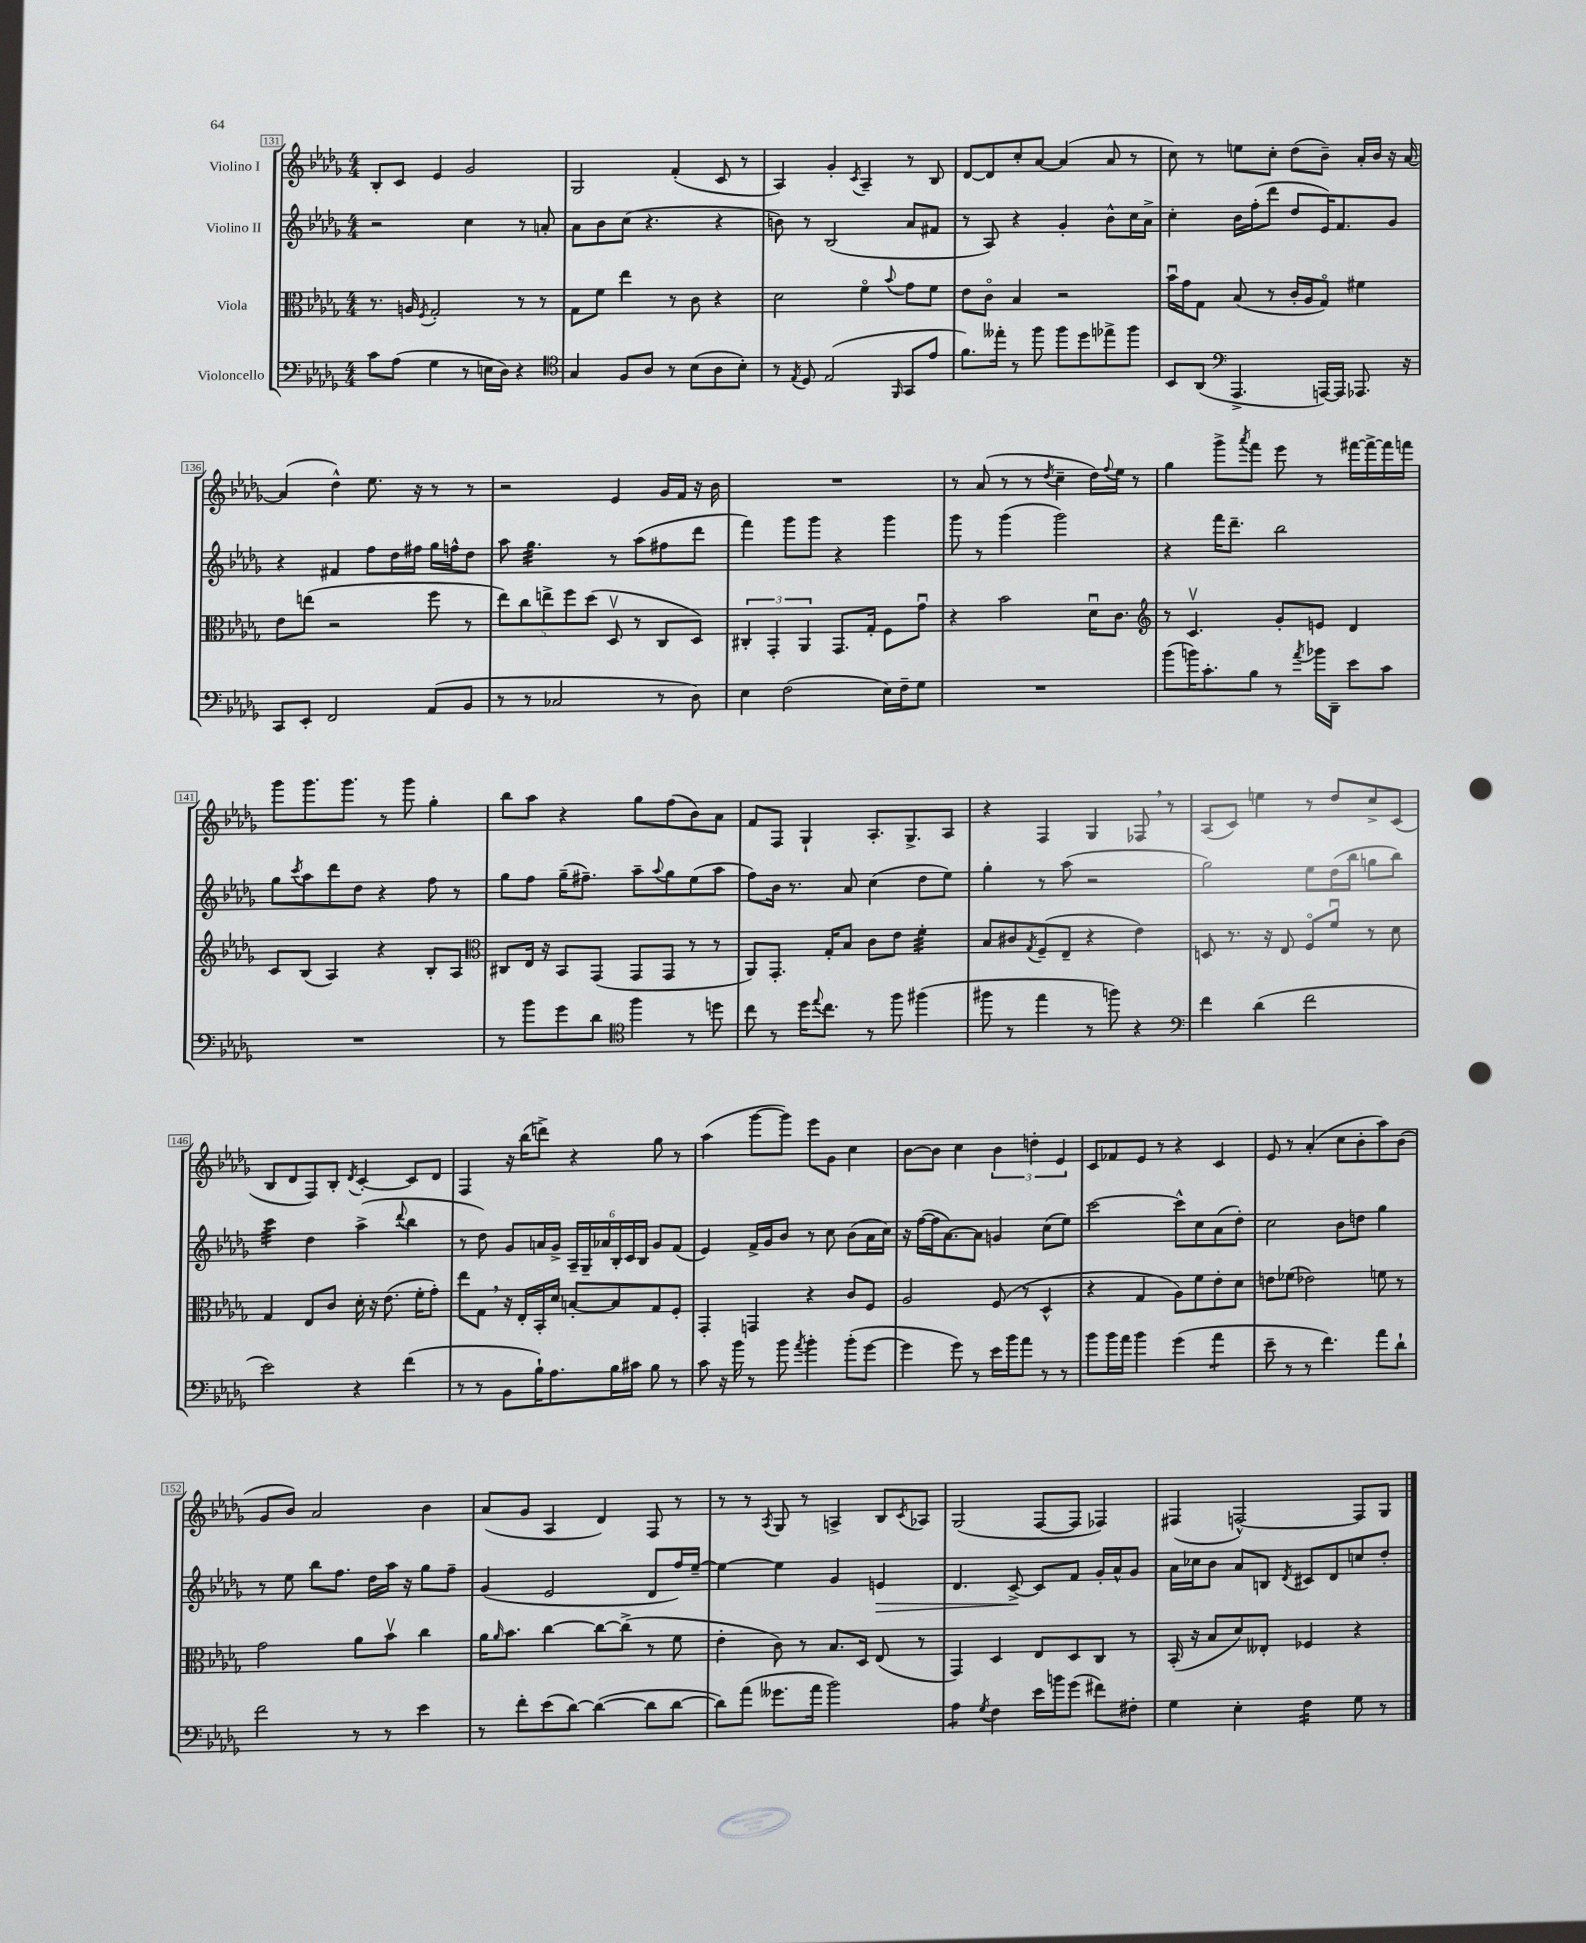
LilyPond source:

<<
\new StaffGroup <<
\new Staff = "s0" \with { instrumentName = "Violino I" } {
    \clef treble \key des \major \numericTimeSignature \time 4/4
    bes8-. c'8 ees'4 ges'2 |
    ges2 f'4-.( c'8 r8 |
    aes4) ges'4-. \acciaccatura { c'8 } aes4-- r8 bes8 |
    des'8~ des'8 c''8-. aes'8~ aes'4( aes'8 r8 |
    c''8) r8 e''8 c''8-. des''8( bes'8--) aes'16-. bes'16 r16 aes'16~ |
    aes'4( des''4-^) ees''8. r16 r8 r8 |
    r2 ees'4 ges'16 f'16 r16 bes'16 |
    R1 |
    r8 aes'8( r8 r8 \acciaccatura { des''8 } c''4-- des''16) \appoggiatura { f''8 } ees''16 r8 |
    ges''4 ges'''8-> \acciaccatura { aes'''8 } f'''8 ees'''8 r8 fis'''16~ fis'''16~-> fis'''16 f'''16 |
    ges'''8 ges'''8. ges'''8. r8 ges'''8 ges''4-. |
    bes''8 aes''8 r4 ges''8 f''8( bes'8) aes'8 |
    f'8 f8 ges4-! aes8.-. ges8.-> aes8 |
    r4 f4 ges4 fes8 \breathe r8 |
    aes8( c'8) e''4 r8 des''8 c''8-> c'8( |
    bes8 des'8 f8) bes8-. \acciaccatura { des'8 } c'4~-. c'8 des'8 |
    f4 r16 bes''16( d'''8->) r4 ges''8 r8 |
    aes''4( ges'''8~ ges'''8) ees'''8 ges'8 c''4 |
    bes'8~ bes'8 c''4 \tuplet 3/2 { bes'4 d''4-. ees'4 } |
    c'8 fes'8 ees'8 r8 r4 c'4 |
    ees'8 r8 aes'4-.( c''8 bes'8-. aes''8) bes'8( |
    ges'8 bes'8) aes'2 bes'4 |
    aes'8( ges'8 aes4 des'4) f8 r8 |
    r8 r8 \acciaccatura { aes8 } ges8 r8 a4-> bes8 \acciaccatura { c'8 } aes8 |
    ges2( f8~ f8 fes4) |
    fis4( f2~-^) f8 ges8 \bar "|." |
}
\new Staff = "s1" \with { instrumentName = "Violino II" } {
    \clef treble \key des \major \numericTimeSignature \time 4/4
    r2 c''4 r8 a'8-. |
    aes'8 bes'8 c''8( r4. r4 |
    b'8) r8 bes2( aes'8 fis'8 |
    r8 aes8) r4 ges'4-. bes'8-^ c''16 aes'16-> |
    c''4-. bes'16 f''16-.( des'''8 des''8 ees'16) f'8. ges'8 |
    r4 fis'4 f''8 des''16 fis''16 ges''16 f''16-^ des''8 |
    aes''8 ges''4.:32 r8 aes''8( fis''8 des'''8 |
    f'''4) ges'''8 ges'''8 r4 ges'''4 |
    ges'''8 r8 ges'''4( ges'''2) |
    r4 f'''16 des'''8.-- bes''2 |
    ges''8 \acciaccatura { c'''8 } aes''8 des'''8 des''8 r4 f''8 r8 |
    ges''8 f''8 ges''16--( fis''8.--) aes''8-- \appoggiatura { aes''8 } ges''8 ees''8( aes''8 |
    f''8) bes'16 r8. aes'8 c''4( des''8 ees''8) |
    ges''4-. r8 aes''8( r2 |
    ges''2) ees''8 des''16( bes''16 g''8 bes''8) |
    c'''4:32 des''4 aes''4->( \appoggiatura { des'''8 } bes''4 |
    r8 des''8) ges'8 a'16 ges'16-> \tuplet 6/4 { aes16-- ges16-- aes'16 bes16-. c'16 bes16 } ges'8 f'8( |
    ees'4) f'16-> ges'16 bes'8 r8 c''8 bes'8( aes'16 c''16) |
    r16 f''16~( f''16 aes'8.~) aes'8 g'4 c''8( ees''8) |
    c'''2~ c'''8-^ c''8 aes'8( des''8-.) |
    c''2 bes'8 d''8 ges''4 |
    r8 ees''8 bes''8 f''8. des''16 aes''16 r16 ges''8 f''8-- |
    ges'4( ees'2 des'8 f''16) ees''16~-- |
    ees''4~ ees''4 ges'4 e'4\> |
    des'4. c'8~->\! c'8 f'8 ges'16-. aes'16-^ ges'8 |
    aes'16 ces''16 bes'8 aes'8 b8 \acciaccatura { des'8 } cis'8 des'8 c''8 des''8-. \bar "|." |
}
\new Staff = "s2" \with { instrumentName = "Viola" } {
    \clef alto \key des \major \numericTimeSignature \time 4/4
    r8. a16 \acciaccatura { f8 } ges2-. r8 r8 |
    ges8 f'8 ees''4 r8 c'8 r4 |
    des'2 f'4\flageolet \appoggiatura { bes'8 } ges'8 f'8 |
    ees'8 c'8\flageolet bes4 r2 |
    bes'16\downbow ges'16 ges8 bes8( r8 c'16-. aes16 ges8\flageolet) fis'4 |
    ees'8 e''8( r2 f''8 r8 |
    \tuplet 5/4 { ees''8) c''8 e''8-> f''8 des''8( } des8\upbow r8 c8 des8) |
    \tuplet 3/2 { cis4-. ges,4-. aes,4 } ges,8. ges16-. f8 ges'8\downbow |
    r4 bes'2 des'16\downbow c'8. |
    \clef treble r8 c'4.\upbow ges'8-. e'8 des'4 |
    c'8 bes8( aes4) r4 bes8-. aes8 |
    \clef alto cis8 ees16 r16 bes,8 ges,8( ges,8 ges,8 r8 r8 |
    aes,8) ges,8.-. ges16-. bes8 c'8 ees'8 f'4:32-. |
    bes8 cis'8 \acciaccatura { ges8 } f8--( ees8-- r4 ees'4) |
    d8 r8. r16 ees8 f8\flageolet f'8\downbow r8 des'8 |
    ges4 ees8 c'8 des'16-. r16 ees'8.( f'16-. ges'8-.) |
    ees''8 ges8 \breathe r16 ees16-. bes,16-. des'16 b8~-. b8 ges8 f8-. |
    ges,4-. g,4 r4 c'8 f8 |
    aes2 f8( r8 des4-^ |
    r4 ges4 aes8) f'8 ees'8-. des'8 |
    e'8 fes'8( ees'2) f'8 r8 |
    ges'2 aes'8 bes'8\upbow c''4 |
    aes'16 \grace { aes'16 } bes'8. c''4~ c''8~ c''8->( r8 f'8 |
    ees'4-. c'8) r8 bes8. des16 ees8( r8 |
    ges,4) des4 ees8 des8 c8 r8 |
    bes,16-.( r16 bes8 des'8) eeses8-. fes4 r4 \bar "|." |
}
\new Staff = "s3" \with { instrumentName = "Violoncello" } {
    \clef bass \key des \major \numericTimeSignature \time 4/4
    c'8 aes8( ges4 r8 e16 des16) r4 |
    \clef tenor ges4 f8 aes8 r8 bes8( aes8 bes8-.) |
    r8 \acciaccatura { ees8 } des8 ees2( \grace { f,16 } ges,8 ees'8 |
    f'8.) eeses''16-. r8 f''8 f''8 des''8 ees''8-> f''8 |
    bes,8 aes,8( \clef bass aes,,4.-> a,,16~) a,,16 aes,,8. r16 |
    c,8 ees,8-. f,2 aes,8( bes,8 |
    r8 r8 ces2 r8 des8) |
    ees4 f2( ees16) f16-- ges8 |
    R1 |
    bes'8( b'16) c'8.-. bes8 r8 \acciaccatura { aes'8 } bes'16 des,16-- ees'8 c'8 |
    R1 |
    r8 bes'8 ges'8 des'8 \clef tenor f''4 r8 d''8 |
    c''8 r8 des''16 \appoggiatura { ees''8 } c''8. r8 f''8 fis''4( |
    fis''8 r8 ees''4 r8 f''8) r4 |
    \clef bass f'4 des'4( f'2 |
    ees'2) r4 f'4( |
    r8 r8 bes,8 bes16-!) aes8. bes16 cis'16 bes8 r8 |
    c'8 r16 bes'16 r8 bes'8 \acciaccatura { aes'8 } bes'4-. bes'8-.( ges'8~ |
    ges'4 ges'8) r8 ees'16 bes'16 aes'8 r8 r8 |
    bes'8 bes'16 aes'16 bes'4 ges'4( aes'4:8 |
    ees'8-- r8 r8 f'4.) aes'8 des'8-! |
    f'2 r8 r8 ees'4 |
    r8 f'8-. ees'8( des'8~) des'4~( des'8 des'8~ |
    des'8) aes'8( geses'8. aes'16 bes'2) |
    aes4:8 \acciaccatura { ges8 } f4 ees'16 b'16 ges'8( fis'8) fis8-. |
    ges4 ees4-. f4:16 ges8 r8 \bar "|." |
}
>>
>>
\layout { \context { \Score currentBarNumber = #131 \override BarNumber.stencil = #(make-stencil-boxer 0.1 0.3 ly:text-interface::print) } }
